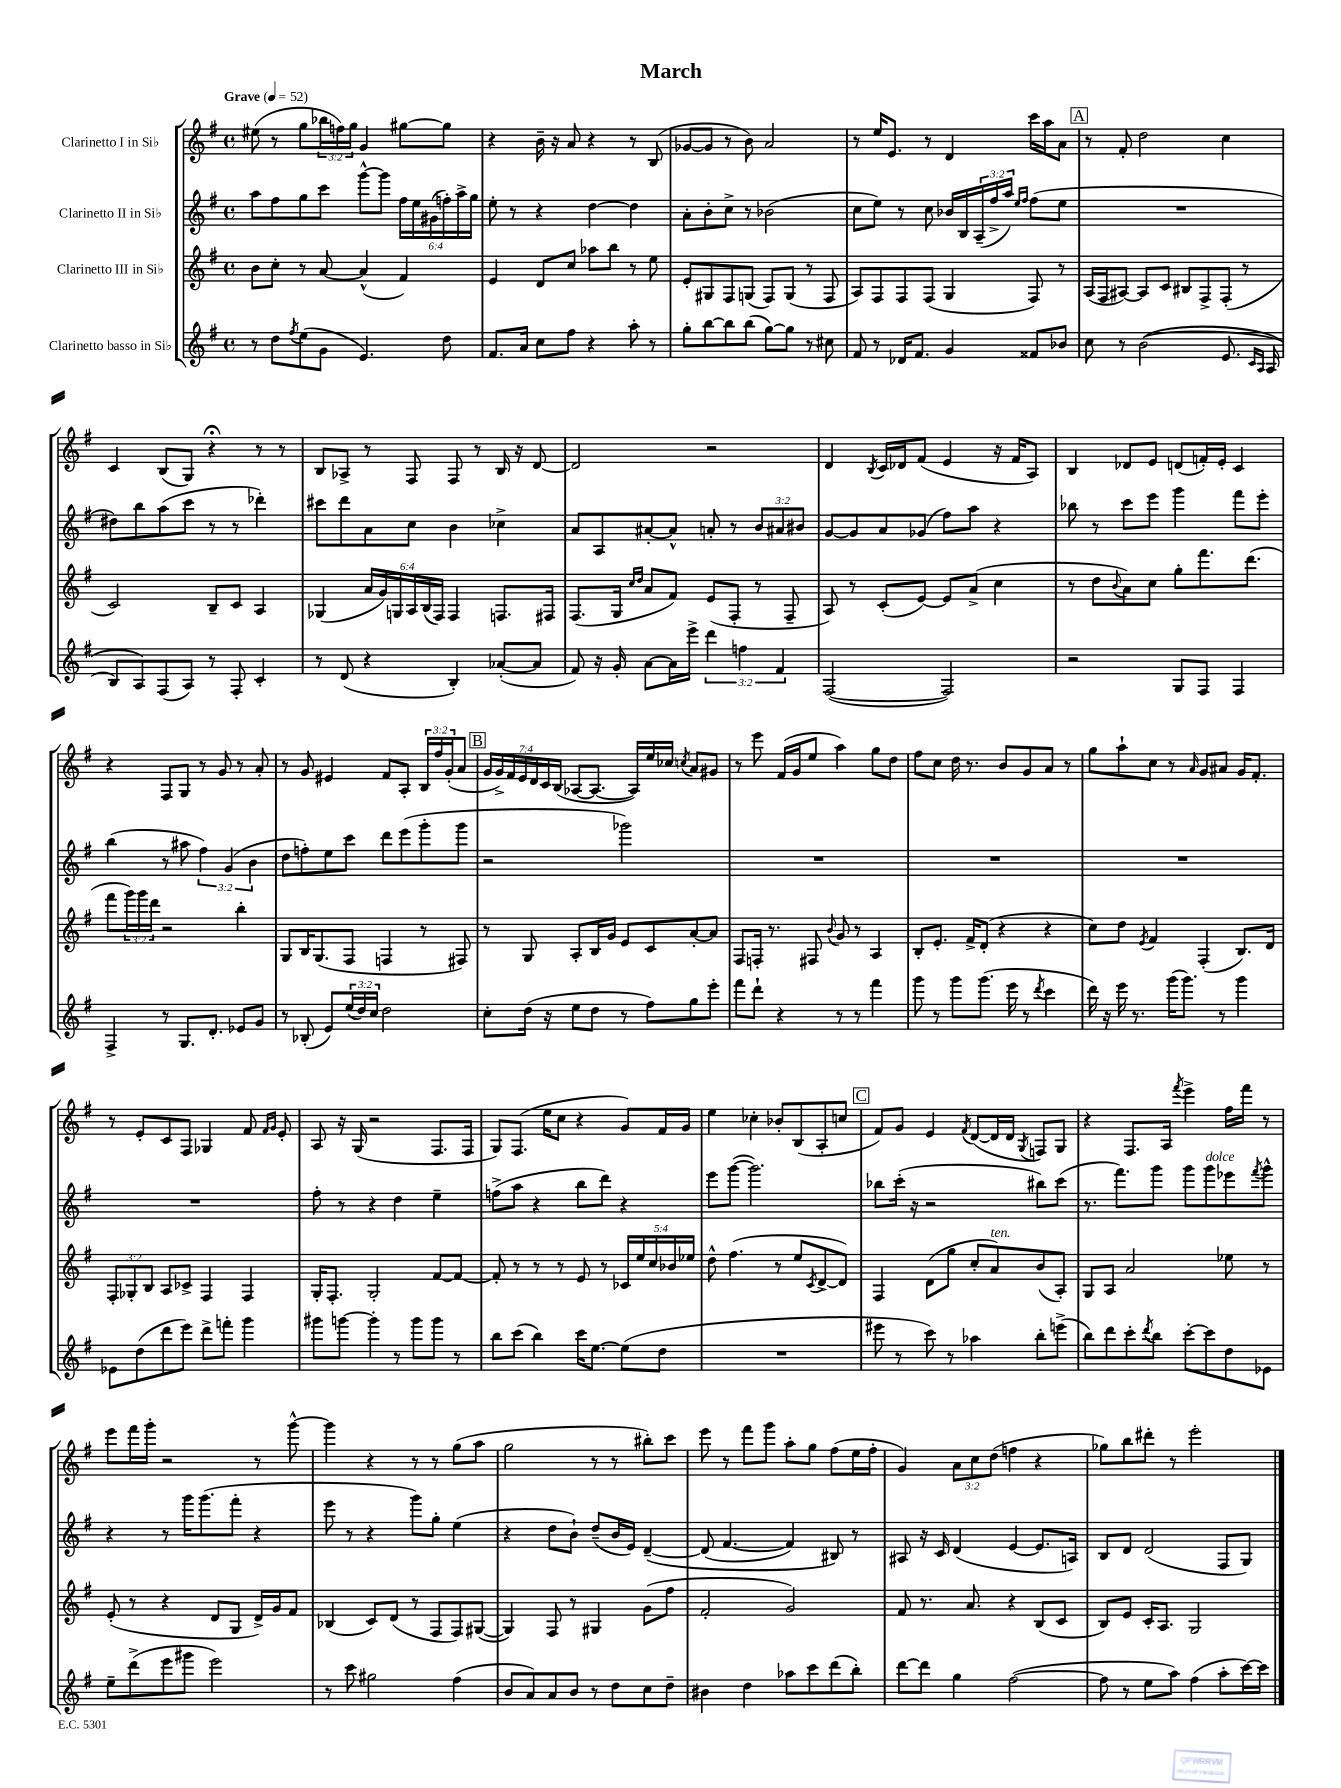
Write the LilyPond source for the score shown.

\header { title = "March" }
<<
\new StaffGroup <<
\new Staff = "s0" \with { instrumentName = "Clarinetto I in Sib" } {
    \clef treble \key g \major \defaultTimeSignature \time 4/4 \override Staff.TupletNumber.text = #tuplet-number::calc-fraction-text \tempo "Grave" 4 = 52
    eis''8( r8 g''8 \tuplet 3/2 { bes''16 f''16) g''16 } g'4 gis''8~ gis''8 |
    r4 b'16-- r16 a'8 r4 r8 b8( |
    ges'8~ ges'8 r8 b'8) a'2 |
    r8 e''16 e'8. r8 d'4 c'''16 a''16 a'8 |
    \mark \markup { \box "A" } r8 fis'8-. d''2 c''4 |
    c'4 b8( g8) r4\fermata r8 r8 |
    b8 aes8-> r8 fis8 fis8 r8 b16 r16 d'8~ |
    d'2 r2 |
    d'4 \acciaccatura { b8 } c'16 des'16 fis'8( e'4 r16 fis'16 a8) |
    b4 des'8 e'8 d'8( f'16-.) e'16-. c'4 |
    r4 fis8 g8 r8 g'8 r8 a'8-. |
    r8 g'8 eis'4 fis'8 a8-. \tuplet 3/2 { b16 fis''16 g'16-.( } a'8 |
    \mark \markup { \box "B" } \tuplet 7/4 { g'16 g'16->) fis'16 e'16 d'16 c'16 b16( } aes8~ aes8.~ aes16) e''16 ces''16 \acciaccatura { c''8 } a'8 gis'8 |
    r8 e'''8 fis'16( g'16 e''8 a''4) g''8 d''8 |
    fis''8 c''8 d''16 r8. b'8 g'8 a'8 r8 |
    g''8 a''8-! c''8 r8 \grace { a'16 } g'8 ais'8 g'16 fis'8.-. |
    r8 e'8-. c'8 fis8 ges4 fis'8 \grace { fis'16 g'16 } e'8-. |
    a8 r16 g16( r2 fis8. fis16 |
    g8) fis8.( e''16 c''8 r4 g'8) fis'16 g'16 |
    e''4 ces''4-. bes'8-. b8( a8-. c''8 |
    \mark \markup { \box "C" } fis'8) g'8 e'4 \acciaccatura { fis'8 } d'8~( d'16 d'16 \acciaccatura { g8 } f8) g8 |
    r4 fis8. a16 \acciaccatura { fis'''8 } e'''4-> fis''16 fis'''16 r8 |
    e'''8 fis'''16 g'''16-. r2 r8 g'''8~-^ |
    g'''4 r4 r8 r8 g''8( a''8 |
    g''2 r8 r8 bis''8-.) c'''8 |
    e'''8 r8 fis'''8 g'''8 a''8-. g''8 fis''8( e''16 fis''16-. |
    g'4) \tuplet 3/2 { a'8 c''8 d''8( } f''4 r4 |
    ges''8) b''8 dis'''8-. r8 e'''2-. \bar "|." |
}
\new Staff = "s1" \with { instrumentName = "Clarinetto II in Sib" } {
    \clef treble \key g \major \defaultTimeSignature \time 4/4 \override Staff.TupletNumber.text = #tuplet-number::calc-fraction-text
    a''8 fis''8 g''8 c'''8 g'''8~-^ g'''8 \tuplet 6/4 { fis''16 e''16 gis'16( f''16-.) a''16-> g''16 } |
    e''8-. r8 r4 d''4~ d''4 |
    a'8-. b'8-. c''8-> r8 bes'2( |
    c''8 e''8) r8 c''8 bes'16 b16 \tuplet 3/2 { a16--( fis''16-> a''16) } \grace { e''16 fis''16 } fis''8( e''8 |
    \mark \markup { \box "A" } R1 |
    dis''8) b''8 a''8( c'''8 r8 r8 des'''4-.) |
    cis'''8 d'''8 a'8 c''8 b'4 ces''4-> |
    a'8 a8 ais'8~-. ais'8-^ a'8-. r8 \tuplet 3/2 { b'8 ais'8 bis'8 } |
    g'8~ g'8 a'8 ges'8( fis''8) a''8 r4 |
    bes''8 r8 c'''8 e'''8 g'''4 fis'''8 e'''8-. |
    b''4( r8 ais''8 \tuplet 3/2 { fis''4) g'4( b'4 } |
    d''8 f''8-.) e''8 c'''8 d'''8 e'''8( g'''8-. g'''8 |
    \mark \markup { \box "B" } r2 ges'''2) |
    R1 |
    R1 |
    R1 |
    R1 |
    fis''8-. r8 r4 d''4 e''4-- |
    f''8->( a''8 r4 b''8 d'''8) r4 |
    e'''8 g'''8~( g'''2.) |
    \mark \markup { \box "C" } bes''8 c'''16-.( r16 r2 bis''8) c'''8( |
    r8. fis'''8.) g'''8 g'''8 g'''8^\markup { \italic "dolce" } ees'''8 \acciaccatura { fis'''8 } g'''8-^ |
    r4 r8 g'''16 g'''8.( fis'''8-. r4 |
    e'''8 r8 r4 g'''8) g''8-. e''4( |
    r4 d''8 b'8-!) d''8--( b'16 e'16) d'4~--\( |
    d'8( fis'4.~ fis'4) bis8\) r8 |
    ais8 r16 c'16 d'4( e'4~ e'8. a16) |
    b8 d'8 d'2( fis8 g8) \bar "|." |
}
\new Staff = "s2" \with { instrumentName = "Clarinetto III in Sib" } {
    \clef treble \key g \major \defaultTimeSignature \time 4/4 \override Staff.TupletNumber.text = #tuplet-number::calc-fraction-text
    b'8 c''8-. r8 a'8~ a'4-^( fis'4) |
    e'4 d'8 c''8 aes''8 b''8 r8 e''8 |
    e'8-. gis8 fis8 g8( fis8) g8( r8 fis8 |
    a8) fis8 fis8 fis8( g4 fis8) r8 |
    \mark \markup { \box "A" } a16( fis16 ais8~) ais8 c'8 bis8 fis8-> fis8-.( r8 |
    c'2) b8-- c'8 a4 |
    ges4( \tuplet 6/4 { a'16 g'16) g16 a16 b16( fis16) } fis4 f8. fis16 |
    fis8.( g16 \grace { c''16 d''16 } a'8 fis'8) e'8( fis8-. r8 fis8-- |
    a8) r8 c'8-.( e'8~) e'8 a'8->( c''4 |
    r8 d''8 \appoggiatura { b'8 } a'8) c''8 g''8-. fis'''8. d'''8.( |
    fis'''8 \tuplet 3/2 { g'''16) g'''16 d'''16 } r2 b''4-. |
    g8 b16 g8.( fis8 f4 r8 fis8) |
    \mark \markup { \box "B" } r8 g8 a8-. b16 g'16 e'8 c'8 a'8~-. a'8 |
    fis8 f16-. r8. fis8 \appoggiatura { b'8 } g'8 r8 a4 |
    b8-. e'8.-. fis'16-> d'8-.( r4 r4 |
    c''8) d''8 \acciaccatura { e'8 } fis'4 fis4-.( b8.) d'16 |
    \tuplet 3/2 { fis8-. ges8-. b8 } a8 ces'8-> fis4 fis4 |
    g16-. fis8.-. g2-. fis'8~ fis'8~ |
    fis'8-. r8 r8 r8 e'8 r8 \tuplet 5/4 { ces'16 e''16 c''16 bes'16 ees''16 } |
    d''8-^ fis''4.( r8 e''8 \acciaccatura { c'8 } d'8~-> d'8) |
    \mark \markup { \box "C" } fis4 d'8( g''8 c''8-. a'8^\markup { \italic "ten." }) b'8( a8-.) |
    g8 a8 a'2 ees''8 r8 |
    e'8-.( r8 r4 d'8 g8 d'16->) g'16 fis'8 |
    bes4( c'8) d'8( r8 fis8 fis8) gis8~( |
    gis4) fis8 r8 gis4 g'8( fis''8 |
    fis'2-. g'2) |
    fis'8 r8. a'8. r4 b8( c'8 |
    b8) e'8 c'16-. a8. g2 \bar "|." |
}
\new Staff = "s3" \with { instrumentName = "Clarinetto basso in Sib" } {
    \clef treble \key g \major \defaultTimeSignature \time 4/4 \override Staff.TupletNumber.text = #tuplet-number::calc-fraction-text
    r8 d''8 \acciaccatura { fis''8 } e''8( g'8 e'4.) d''8 |
    fis'8. a'16 c''8 fis''8 r4 a''8-. r8 |
    g''8-. b''8~ b''8 b''8( g''8~) g''8 r8 cis''8 |
    fis'8 r8 des'16 fis'8. g'4 fisis'8 bes'8 |
    \mark \markup { \box "A" } c''8 r8 b'2(\( e'8. \grace { c'16 a16 } a16 |
    b8) a8\) fis8( a8) r8 fis8-. c'4-. |
    r8 d'8( r4 b4-.) aes'8~-.( aes'8 |
    fis'8) r16 g'16-. a'8~ a'16 e'''16-> \tuplet 3/2 { d'''4 f''4 fis'4 } |
    fis2~( fis2) |
    r2 g8 fis8 fis4 |
    fis4-> r8 g8. d'8.-. ees'8 g'8 |
    r8 bes8-.( e'8) \tuplet 3/2 { e''16( d''16) c''16 } d''2 |
    \mark \markup { \box "B" } c''8-. d''16( r16 e''8 d''8 r8 fis''8) g''8 e'''8-. |
    fis'''8 d'''8-! r4 r8 r8 fis'''4 |
    g'''8 r8 g'''8 g'''8.( e'''16 r8 \acciaccatura { d'''8 } c'''4 |
    d'''16) r16 e'''16 r8. g'''16( g'''8.) r8 g'''4 |
    ees'8 d''8( d'''8 e'''8) d'''8-> f'''8-. g'''4 |
    gis'''8 g'''8~ g'''4-. r8 g'''8 g'''8 r8 |
    b''8 c'''8( b''4) c'''16 e''8.~ e''8( d''8 |
    R1 |
    \mark \markup { \box "C" } eis'''8 r8 c'''8) r8 aes''4 b''8-. e'''8->( |
    b''8) d'''8 c'''8-. \acciaccatura { d'''8 } b''8 c'''8~-. c'''8 d''8 ees'8 |
    e''8-- d'''8->( e'''8 gis'''8 e'''2) |
    r8 c'''8 gis''2 fis''4( |
    b'8 a'8) a'8 b'8 r8 d''8 c''8 d''8-- |
    bis'4 d''4 aes''8 c'''8 d'''8( b''8-.) |
    d'''8~ d'''8 g''4 fis''2~( |
    fis''8 r8 e''8 a''8) fis''4( a''8-. c'''16~) c'''16 \bar "|." |
}
>>
>>
\layout { \context { \Score \remove "Bar_number_engraver" } }
